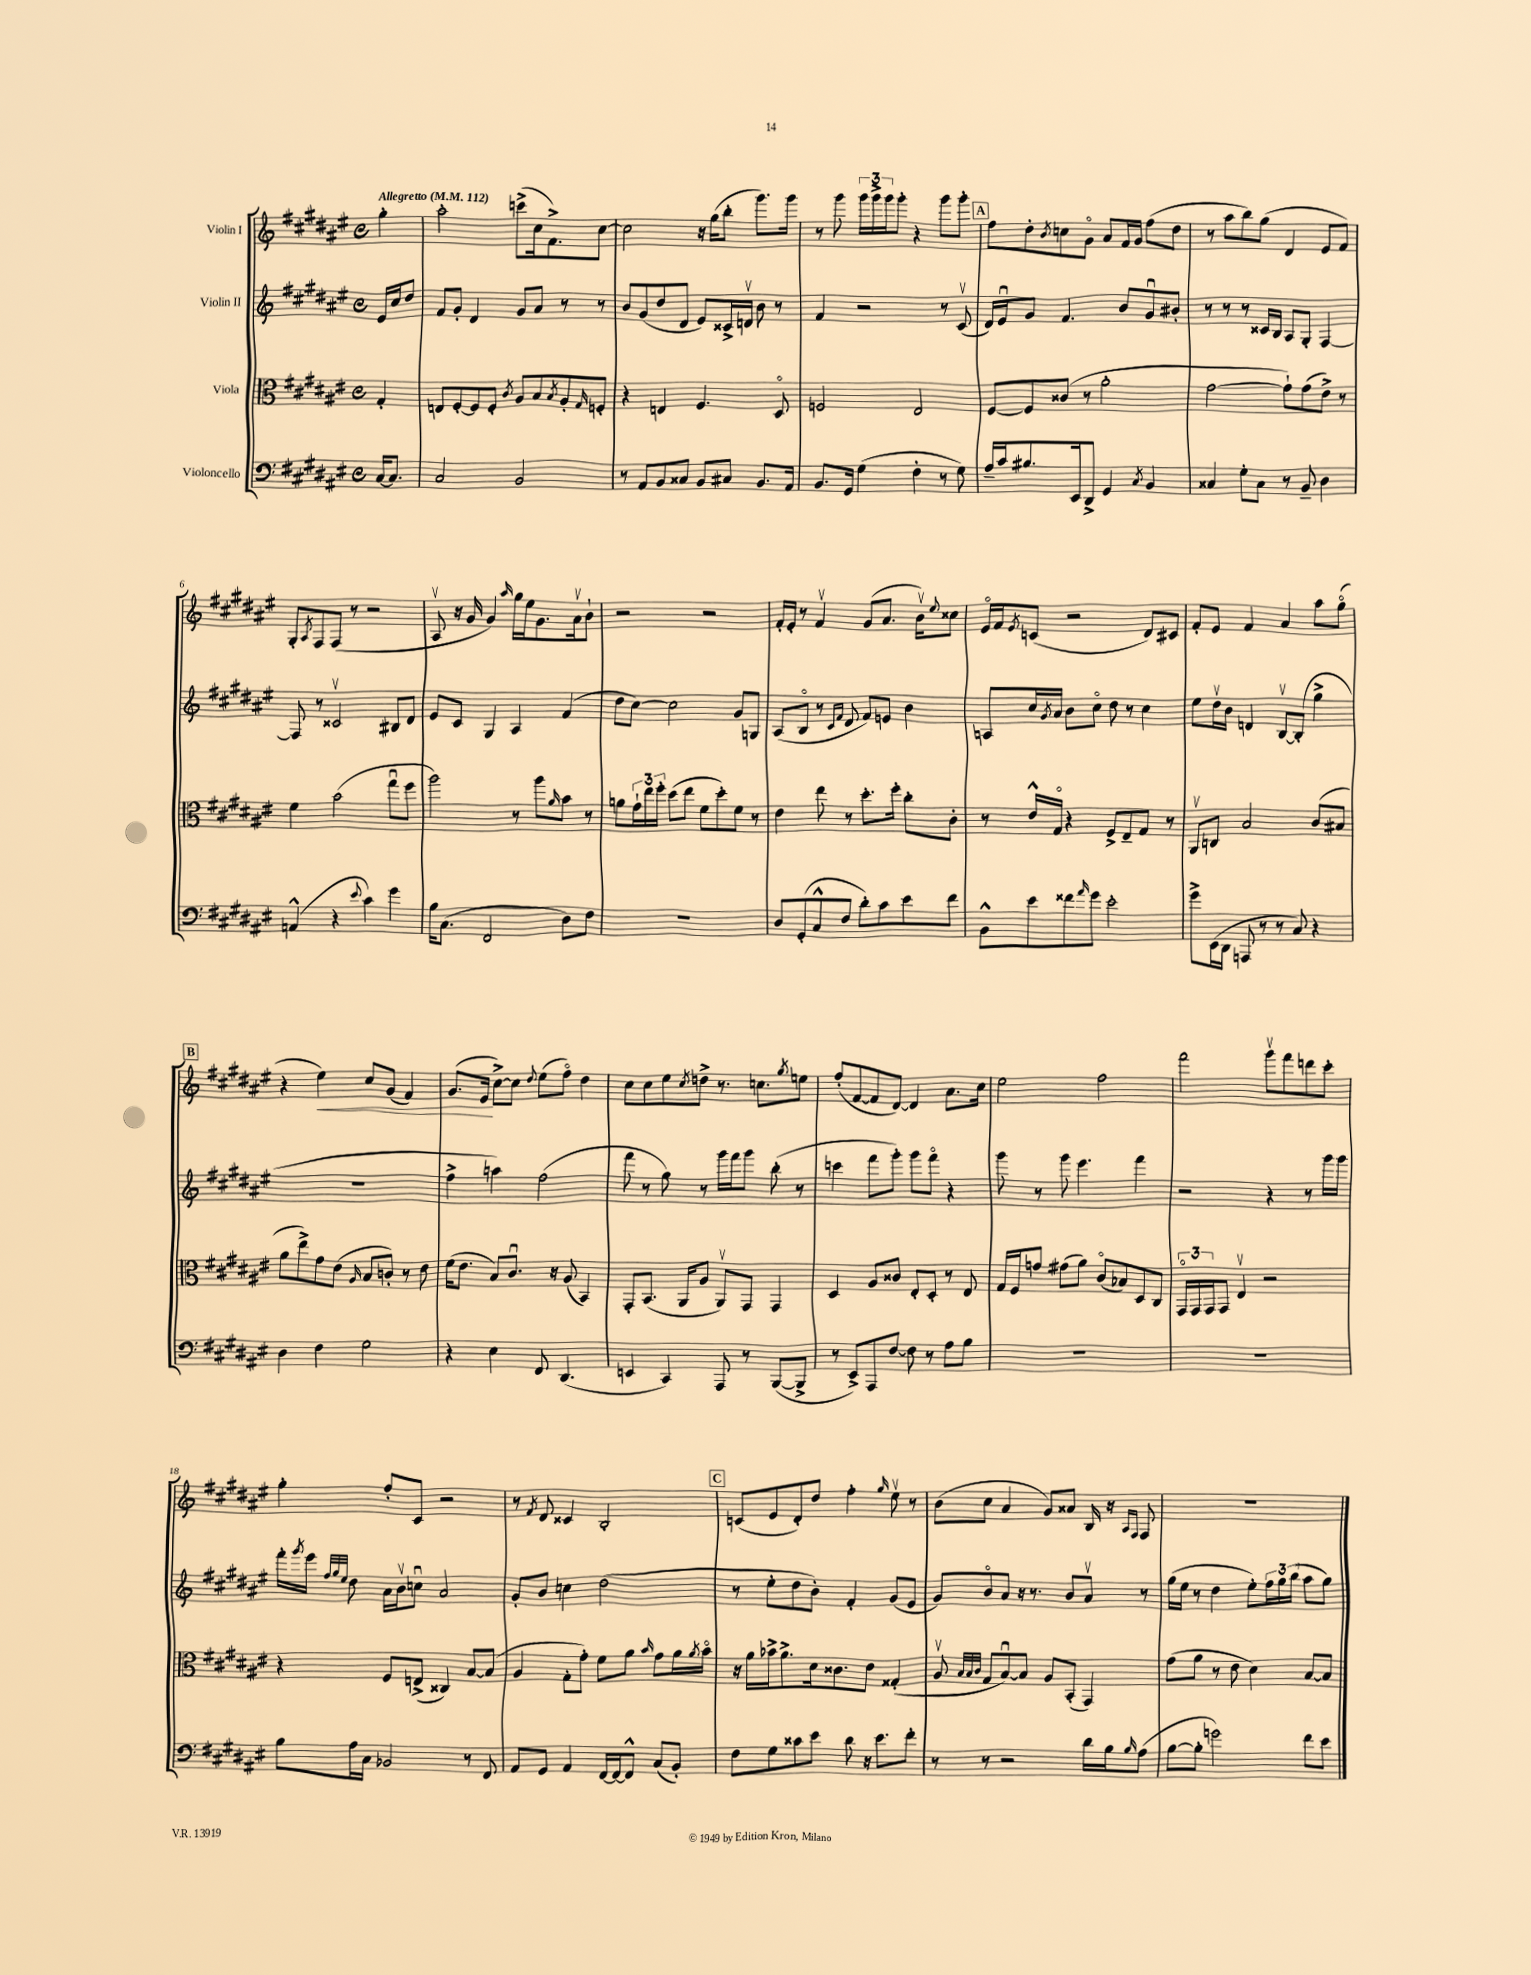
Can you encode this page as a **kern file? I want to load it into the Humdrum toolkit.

**kern	**kern	**kern	**kern	**dynam
*part4	*part3	*part2	*part1	*part1
*staff4	*staff3	*staff2	*staff1	*staff1
*I"Violoncello	*I"Viola	*I"Violin II	*I"Violin I	*
*clefF4	*clefC3	*clefG2	*clefG2	*
*k[f#c#g#d#a#e#]	*k[f#c#g#d#a#e#]	*k[f#c#g#d#a#e#]	*k[f#c#g#d#a#e#]	*
*M4/4	*M4/4	*M4/4	*M4/4	*
*met(c)	*met(c)	*met(c)	*met(c)	*
*MM112	*MM112	*MM112	*MM112	*
=	=	=	=	=
!	!	!	!LO:TX:a:B:t=Allegretto	!
[16C#/KL	4G#'/	16e#/LL	4gg#'\	.
8.C#/J]	.	16cc#/J	.	.
.	.	8dd#/J	.	.
=1	=1	=1	=1	=1
2C#/	8En/L	8f#/L	2aa#'\	.
.	[8F#'/	8g#'/J	.	.
.	8F#/]	4d#/	.	.
.	8F#'/J	.	.	.
.	8qc#/	.	.	.
2BB/	8A#/L	8g#/L	(8cccn^\L	.
.	8B/	8a#/J	16cc#\k	.
.	.	.	8.f#^\)	.
.	8qB/	.	.	.
.	8A#'/	8r	.	.
.	16qqG#/	.	.	.
.	8Fn'/J	8r	[8cc#\J	.
=2	=2	=2	=2	=2
8r	4r	8b/L	2cc#\]	.
8AA#/L	.	(8g#/	.	.
8BB/	4En/	8dd#/	.	.
8C##X/J	.	8d#/J	.	.
8BB/L	4.F#/	8e#/L)	16r	.
.	.	.	(16gg#\KL	.
8C#X/J	.	16c##X^/L	8bb'\J	.
.	.	16dnv/JJ	.	.
8.BB/L	.	8b\	8.ggg#\L)	.
.	8D#/	8r	.	.
16AA#/Jk	.	.	16ggg#\Jk	.
=3	=3	=3	=3	=3
8.BB/L	2Fn/	4f#/	8r	.
.	.	.	8ggg#\	.
16GG#/Jk	.	.	.	.
(4G#\	.	2r	24ggg#\LL	.
.	.	.	24ggg#^\	.
.	.	.	24ggg#\J	.
.	.	.	8ggg#'\J	.
4F#'\	2E#/	.	4r	.
8r	.	8r	8ggg#\L	.
8G#\)	.	(8c#v/	8ggg#'\J	.
!!LO:REH:place=s1:t=A
=4	=4	=4	=4	=4
16A#~/LL	[8F#/L	16d#/LL)	8ff#\L	.
16c#/J	.	16e#u/J	.	.
8.B#X/	8F#/]	8g#/J	8dd#'\	.
.	.	.	8qb/	.
.	(8c##X/J	4.f#/	8ccn\	.
16EE#/k	.	.	.	.
8DD#^/J	8r	.	8g#\J	.
4GG#/	2a#'\	.	8a#/L	.
.	.	8b/L	16f#/L	.
.	.	.	16g#/JJ	.
8qC#/	.	.	.	.
4BB/	.	8g#u/	(8ff#\L	.
.	.	8b#X'/J	8dd#\J	.
=5	=5	=5	=5	=5
4C##X/	[2g#\	8r	8r	.
.	.	8r	8aa#\L	.
8G#'\L	.	8r	8bb\)	.
8C##\J	.	16c##X/LL	(8gg#\J	.
.	.	16B/JJ	.	.
8r	8g#`\L])	8A#/L	4d#/	.
8BB~/	(8g#\	8G#'/J	.	.
4D#\	8e#^\J)	[4F#/	8e#/L	.
.	8r	.	8f#/J)	.
!!LO:LB:g=z
=6	=6	=6	=6	=6
(4AAn^^/	4f#\	8F#/]	8G#'/L	.
.	.	.	8qA#/	.
.	.	8r	8F#/	.
4r	(2b\	2c##Xv/	(8F#/J	.
.	.	.	8r	.
8qqe#/	.	.	.	.
4c#\)	.	.	2r	.
4g#\	8gg#u\L	8B#X/L	.	.
.	8ff#\J	8d#/J	.	.
=7	=7	=7	=7	=7
16B\KL	2aa#\)	8e#/L	8A#v/	.
(8.C#\J	.	.	.	.
.	.	8c#/J	16r	.
.	.	.	16g#/	.
2FF#/	.	4G#/	4g#/)	.
.	.	.	16qqaa#/	.
.	8r	4A#/	16gg#\LL	.
.	.	.	16ee#\J	.
.	8aa#\L	.	8.g#\	.
.	16qqa#/	.	.	.
8D#\L)	8b\J	(4f#/	.	.
.	.	.	16a#v\k	.
8F#\J	8r	.	8b`\J	.
=8	=8	=8	=8	=8
1r	8an\L	8dd#\L	2r	.
.	24g#`\L	[8cc#\J)	.	.
.	24ee#\	.	.	.
.	24ff#'\JJ	.	.	.
.	(8dd#\L	2cc#\]	.	.
.	8ee#\J	.	.	.
.	8f#\L	.	2r	.
.	8dd#'\)	.	.	.
.	8f#\J	8g#/L	.	.
.	8r	8Gn/J	.	.
=9	=9	=9	=9	=9
8D#/L	4e#\	(8A#/L	16f#'/LL	.
.	.	.	16e#'/JJ	.
(8GG#'/	.	8B/J	8r	.
8C#^^/	8ee#\	8r	4f#v/	.
.	.	16qqc#/LL	.	.
.	.	16qqf#/JJ	.	.
8F#/J	8r	8d#/	.	.
8d#'\L)	8.dd#'\L	8f#/L)	(8g#/L	.
8c#\	.	8en/J	8.a#/J	.
.	16ff#'\Jk	.	.	.
8e#\	8cc#'\L	4b\	.	.
.	.	.	16bv\KL)	.
.	.	.	8qqee#/	.
8f#\J	8c#'\J	.	8cc##X\J	.
=10	=10	=10	=10	=10
8BB^^\L	8r	8An/L	16e#/LL	.
.	.	.	16f#/J	.
.	.	.	8qe#/	.
8e#\	16e#^^/LL	16cc#/L	(8cn/J	.
.	.	8qg#/	.	.
.	16G#/JJ	16a#/JJ	.	.
8f##X\	4r	8b\L	2r	.
16qqa#/	.	.	.	.
8g#\J	.	8cc#\J	.	.
2e#'\	8F#^/L	8dd#\	.	.
.	8E#~/	8r	.	.
.	8G#/J	4cc#\	8d#/L)	.
.	8r	.	8c#X/J	.
=11	=11	=11	=11	=11
8g#^\L	8AA#v/L	8ee#\L	8f#'/L	.
(16EE#\L	8Cn/J	16dd#v\L	8e#/J	.
16DD#\JJ	.	16b\JJ	.	.
8AAAn/	2B/	4dn/	4f#/	.
8r	.	.	.	.
8r	.	[8Bv/L	4a#/	.
8C#/)	.	(8B'/J]	.	.
4r	(8c#/L	4gg#^\	8aa#\L	.
.	8B#X/J	.	(8gg#\J	.
!!LO:LB:g=z
!!LO:REH:place=s1:t=B
=12	=12	=12	=12	=12
4D#\	8a#\L	1r	4r	.
.	8ee#^\)	.	.	.
!	!	!	!	!LO:HP:b
4F#\	8g#\	.	4ee#\)	<
.	(8e#\J	.	.	.
.	16qqA#/	.	.	.
2G#\	8B/L	.	8cc#/L	.
.	8cn'/J)	.	(8g#/J	.
.	8r	.	4f#/)	.
.	8e#\	.	.	.
=13	=13	=13	=13	=13
4r	(16f#\KL	4ff#^\	(8.g#/L	.
.	8.e#\J	.	.	.
.	.	.	16e#/Jk	.
4E#\	8B/L)	4aan\)	[8cc#^\L)	[
.	8.c#u/J	.	8cc#\J]	.
.	.	.	8qqdd#/	.
8FF#/	.	(2ff#\	(8ee#\L	.
.	16r	.	.	.
(4.DD#/	(8A#/	.	8ff#\J)	.
.	4BB/)	.	4dd#\	.
=14	=14	=14	=14	=14
4EEn/	8GG#'/L	8fff#\	8cc#\L	.
.	(8.BB/J	8r	8cc#\	.
4CC#/)	.	8gg#\)	8ee#\	.
.	16AA#/KL	.	.	.
.	.	.	8qcc#/	.
.	8A#/J	8r	8ddn^\J	.
8AAA#/	8AA#v/L)	16ggg#\LL	8.r	.
.	.	16fff#\J	.	.
8r	8GG#/J	8ggg#\J	.	.
.	.	.	8.ccn\L	.
([8BBB/L	4GG#/	(8bb'\	.	.
.	.	.	8qgg#/	.
8BBB^/J]	.	8r	8een\J	.
=15	=15	=15	=15	=15
8r	4D#/	4cccn\	(8ff#'/L	.
8EE#^/L)	.	.	[8f#/	.
8AAA#/	8A#/L	8fff#\L	8f#/]	.
[8F#/J	8c##X/J	8ggg#'\J)	[8d#/J)	.
8F#\]	8E#'/L	8ggg#\L	4d#/]	.
8r	8D#'/J	8fff#\J	.	.
8A#\L	8r	4r	8.a#\L	.
8B\J	8E#/	.	.	.
.	.	.	16cc#\Jk	.
=16	=16	=16	=16	=16
1r	16G#/LL	8ggg#\	2ee#\	.
.	16F#/J	.	.	.
.	8gn/J	8r	.	.
.	(8g#X\L	8ggg#\	.	.
.	8a#\J)	4.eee#\	.	.
.	(8c#/L	.	2ff#\	.
.	8B-X/)	.	.	.
.	8D#/	4fff#\	.	.
.	8C#/J	.	.	.
=17	=17	=17	=17	=17
1r	24GG#/LL	2r	2fff#\	.
.	24GG#/	.	.	.
.	24GG#/J	.	.	.
.	8GG#/J	.	.	.
.	4E#v/	.	.	.
.	2r	4r	8ggg#v\L	.
.	.	.	8fff#\	.
.	.	8r	8dddn\	.
.	.	16ggg#\LL	8ccc#'\J	.
.	.	16ggg#\JJ	.	.
!!LO:LB:g=z
=18	=18	=18	=18	=18
8B\L	4r	16fff#'\LL	4gg#'\	.
.	.	8qggg#/	.	.
.	.	16eee#\JJ	.	.
.	.	32qqff#/LLL	.	.
.	.	32qqgg#/	.	.
.	.	32qqee#/JJJ	.	.
16A#\L	.	8dd#\	.	.
16C#\JJ	.	.	.	.
2BB-X/	8F#/L	16a#\LL	8ff#'/L	.
.	.	16bv\J	.	.
.	(8En^/J	8ccnu\J	8c#/J	.
.	4C##X/)	2a#/	2r	.
8r	[8B/L	.	.	.
8FF#/	(8B/J]	.	.	.
=19	=19	=19	=19	=19
8AA#/L	4A#/	8g#'/L	8r	.
.	.	.	8qf#/	.
8GG#/J	.	8b/J	8d#/	.
4AA#/	8G#'\L	4ccn\	4c##X/	.
.	8g#'\J)	.	.	.
[16FF#/LL	8f#\L	(2dd#\	2B'/	.
16FF#/J_	.	.	.	.
8FF#^^/J]	8a#\J	.	.	.
.	16qqb/	.	.	.
(8C#/L	8g#\L	.	.	.
8BB'/J)	16a#\L	.	.	.
.	8qa#/	.	.	.
.	16b\JJ	.	.	.
!!LO:REH:place=s1:t=C
=20	=20	=20	=20	=20
8F#\L	16r	8r	(8cn/L	.
.	16a#\LL	.	.	.
8G#\	16b-X^\J	8ee#'\L	8e#/	.
.	8.a#^\	.	.	.
8c##X\	.	8dd#\	8d#'/)	.
8e#\J	16d#\k	8b'\J)	8dd#/J	.
.	8.c##X\	.	.	.
8d#\	.	4f#'/	4ff#'\	.
16r	8e#\J	.	.	.
8.e#\L	.	.	.	.
.	.	.	16qqgg#/	.
.	(4G##X'/	(8g#/L	8ee#v\	.
8f#'\J	.	8e#/J	8r	.
=21	=21	=21	=21	=21
8r	8A#v/	8g#/L)	(8b\L	.
.	32qqB/LLL	.	.	.
.	32qqB/	.	.	.
.	32qqc#/JJJ	.	.	.
8r	8G#/L	8b/	8cc#\J	.
2r	[8Bu/)	8a#/J	4a#/	.
.	8B/J]	16r	.	.
.	.	8.r	.	.
.	8A#/L	.	8g#/L)	.
.	(8BB'/J	8b/L	8a##X/J	.
16d#\LL	4GG#/)	8a#v/J	16B/	.
16B\J	.	.	16r	.
.	.	.	16qqA#/LL	.
16qqB/	.	.	16qqF#/JJ	.
(8A#\J	.	8r	8F#/	.
=22	=22	=22	=22	=22
[8B\L	(8g#\L	(16gg#\LL	1r	.
.	.	16ee#\JJ	.	.
8B'\J]	8a#\J	8r	.	.
2gn\)	8r	4dd#\	.	.
.	8e#\	.	.	.
.	4d#\)	8ee#'\L)	.	.
.	.	24ff#\L	.	.
.	.	24gg#\	.	.
.	.	(24bb\JJ	.	.
8f#\L	[8B/L	8aa#\L	.	.
8e#\J	8B/J]	8gg#\J)	.	.
==	==	==	==	==
*-	*-	*-	*-	*-
